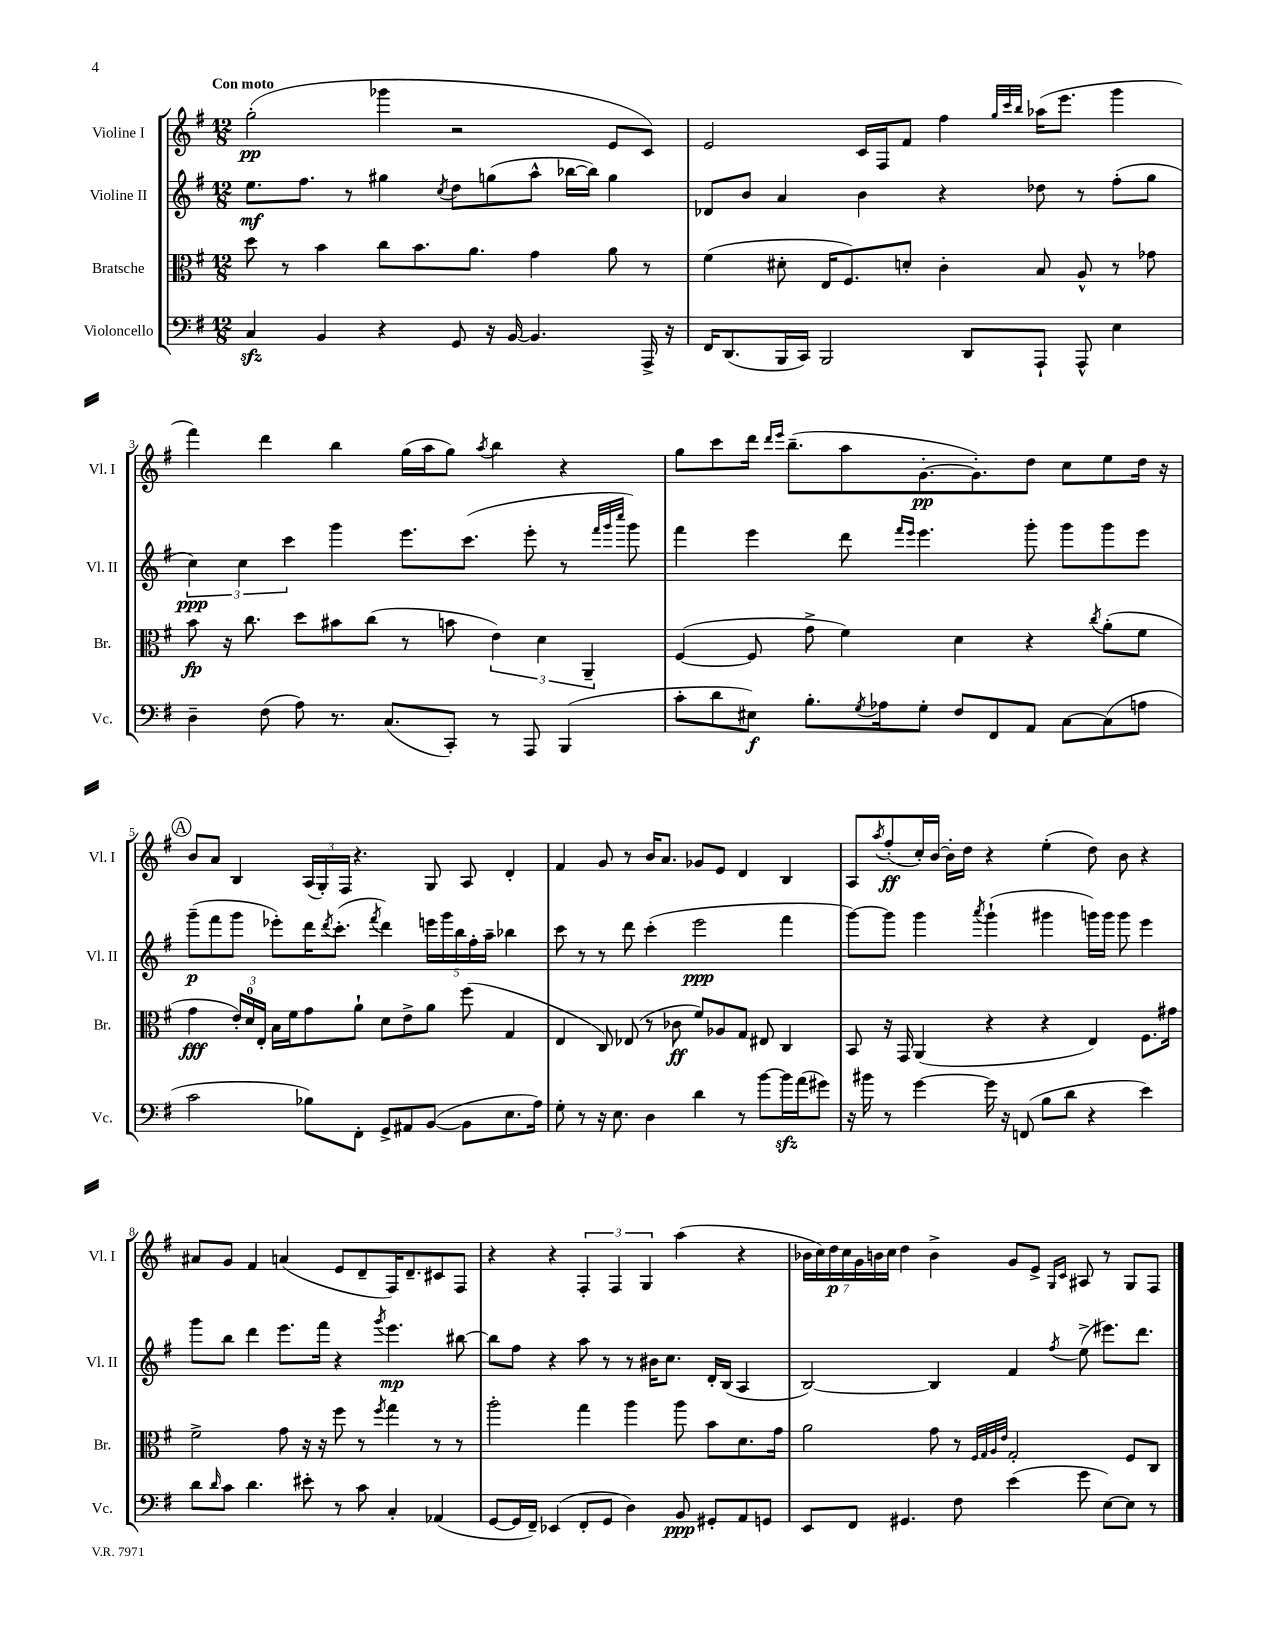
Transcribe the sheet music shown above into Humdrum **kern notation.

**kern	**kern	**kern	**kern
*staff4	*staff3	*staff2	*staff1
*clefF4	*clefC3	*clefG2	*clefG2
*k[f#]	*k[f#]	*k[f#]	*k[f#]
*M12/8	*M12/8	*M12/8	*M12/8
4C	8dd	8.ee	(2gg'
.	8r	.	.
.	.	8.ff#	.
4BB	4b	.	.
.	.	8r	.
4r	8cc	4gg#	4ggg-
.	8.b	.	.
.	.	8qcc	.
8GG	.	8dd	2r
.	8.a	.	.
16r	.	(8gg	.
[16BB	.	.	.
4.BB]	4g	8aa^^	.
.	.	[16bb-	.
.	.	16bb-])	.
.	8a	4gg	8e
16AAA^	8r	.	8c)
16r	.	.	.
=	=	=	=
16FF#	(4f#	8d-	2e
(8.DD	.	.	.
.	.	8b	.
16BBB	8d#'	4a	.
16CC)	.	.	.
2BBB	16E	.	.
.	8.F#)	.	.
.	.	4b	16c
.	.	.	16F#
.	8d'	.	8f#
.	4c'	4r	4ff#
8DD	.	.	.
.	.	.	32qqgg
.	.	.	32qqccc
.	.	.	32qqbb
8AAA`	8B	8dd-	(16aa-
.	.	.	8.eee
8AAA^^	8A^^	8r	.
4E	8r	(8ff#'	4ggg
.	8g-	8gg	.
=	=	=	=
4D~	8b	6cc)	4fff#)
.	16r	.	.
.	.	6cc	.
.	8.cc	.	.
(8F#	.	.	4ddd
.	.	6ccc	.
8A)	8dd	.	.
8.r	8b#	4ggg	4bb
.	(8cc	.	.
(8.C	.	.	.
.	8r	8.eee	(16gg
.	.	.	16aa
8CC')	8b	.	8gg)
.	.	(8.ccc	.
.	.	.	8qaa
8r	6e)	.	4bb
8AAA	.	8eee'	.
.	6d	.	.
(4BBB	.	8r	4r
.	6AA~	.	.
.	.	32qqfff#	.
.	.	32qqggg	.
.	.	32qqcccc	.
.	.	8ggg)	.
=	=	=	=
8c'	([4F#	4fff#	8gg
8d	.	.	8ccc
8E#)	8F#]	4eee	16ddd
.	.	.	16qqddd
.	.	.	16qqeee
.	.	.	(8.bb~
8.B'	8g^	.	.
.	4f#)	8ddd	8aa
8qG	.	.	.
16A-	.	.	.
.	.	16qqfff#	.
.	.	16qqeee	.
8G'	.	4.eee	[8.g'
8F#	4d	.	.
.	.	.	8.g'])
8FF#	.	.	.
8AA	4r	8ggg'	8dd
[8C	.	8ggg	8cc
.	8qcc	.	.
(8C]	(8a'	8ggg	8ee
8A	8f#	8eee	16dd
.	.	.	16r
=	=	=	=
2c	4g	(8ggg~	8b
.	.	8fff#	8a
.	24e')	8ggg	4B
.	24d	.	.
.	24E'	.	.
.	16B	8eee-')	.
.	16f#	.	.
8B-)	8g	16ddd	(24A
.	.	.	24G')
.	.	8qddd	.
.	.	(8.ccc'	.
.	.	.	24F#
8FF#'	8a`	.	4.r
.	.	8qfff#	.
8GG^	8d	4ddd)	.
8AA#	8e^	.	.
([8BB	8a	20eee	8G
.	.	20ggg	.
.	.	20bb	.
8BB]	(8ff#	.	8A
.	.	20ff#'	.
.	.	20aa~	.
8.E	4G	4bb-	4d'
16A)	.	.	.
=	=	=	=
8G'	4E	8ccc	4f#
8r	.	8r	.
16r	8C)	8r	8g
8.E	.	.	.
.	(8E-	8ddd	8r
4D	8r	(4ccc'	16b
.	.	.	8.a
.	8c-	.	.
4d	8f#)	2eee	8g-
.	8A-	.	8e
8r	8G	.	4d
[8b	8E#	.	.
16b]	4C	4fff#	4B
(16a	.	.	.
8g#)	.	.	.
=	=	=	=
16r	8BB	[8ggg)	8A
16b#	.	.	.
.	.	.	8qaa
8r	16r	8ggg]	(8ff#'
.	16GG	.	.
[4g	(4AA	4ggg	16cc')
.	.	.	[16b
.	.	.	16b']
.	.	.	16dd
.	.	8qaaa	.
16g]	4r	(4ggg`	4r
16r	.	.	.
(8FF	.	.	.
8B	4r	4ggg#	(4ee'
8d	.	.	.
4r	4E)	16ggg)	8dd)
.	.	16ggg	.
.	.	8ggg	8b
4e)	8.F#	4eee	4r
.	16g#	.	.
=	=	=	=
8d	2f#^	8ggg	8a#
16qqd	.	.	.
8c	.	8bb	8g
4.d	.	4ddd	4f#
.	8g	8.eee	(4a
8e#'	16r	.	.
.	16r	16fff#	.
8r	8ff#	4r	8e
8c	8r	.	8d~
.	8qff#	8qggg	.
4C'	4gg	4.eee	16F#)
.	.	.	8.d~
(4AA-	8r	.	8c#
.	8r	[8bb#	8F#
=	=	=	=
[8GG	2aa'	8bb#]	4r
16GG]	.	8ff#	.
16FF#~)	.	.	.
(4EE-	.	4r	4r
8FF#'	4gg	8aa	6F#'
8GG	.	8r	.
.	.	.	6F#
4D)	4aa	8r	.
.	.	.	6G
.	.	16b#	.
.	.	8.cc	.
8BB	8aa	.	(4aa
8GG#'	8b	16d'	.
.	.	(16B	.
8AA	8.d	4A	4r
8GG	.	.	.
.	16g	.	.
=	=	=	=
8EE	2a	[2B)	28b-
.	.	.	28cc)
.	.	.	28dd
.	.	.	28cc
8FF#	.	.	.
.	.	.	28g
.	.	.	28b
.	.	.	28cc
4.GG#	.	.	4dd
.	8g	4B]	4b^
8F#	8r	.	.
.	32qqF#	.	.
.	32qqG	.	.
.	32qqA	.	.
.	32qqe	.	.
(4e	2G'	4f#	8g
.	.	.	8e^
.	.	.	16qqG
.	.	8qff#	16qqc
8g	.	(8ee^	8A#
[8E)	.	8.eee#)	8r
8E]	8F#	.	8G
.	.	8.ddd	.
8r	8C	.	8F#
==	==	==	==
*-	*-	*-	*-
